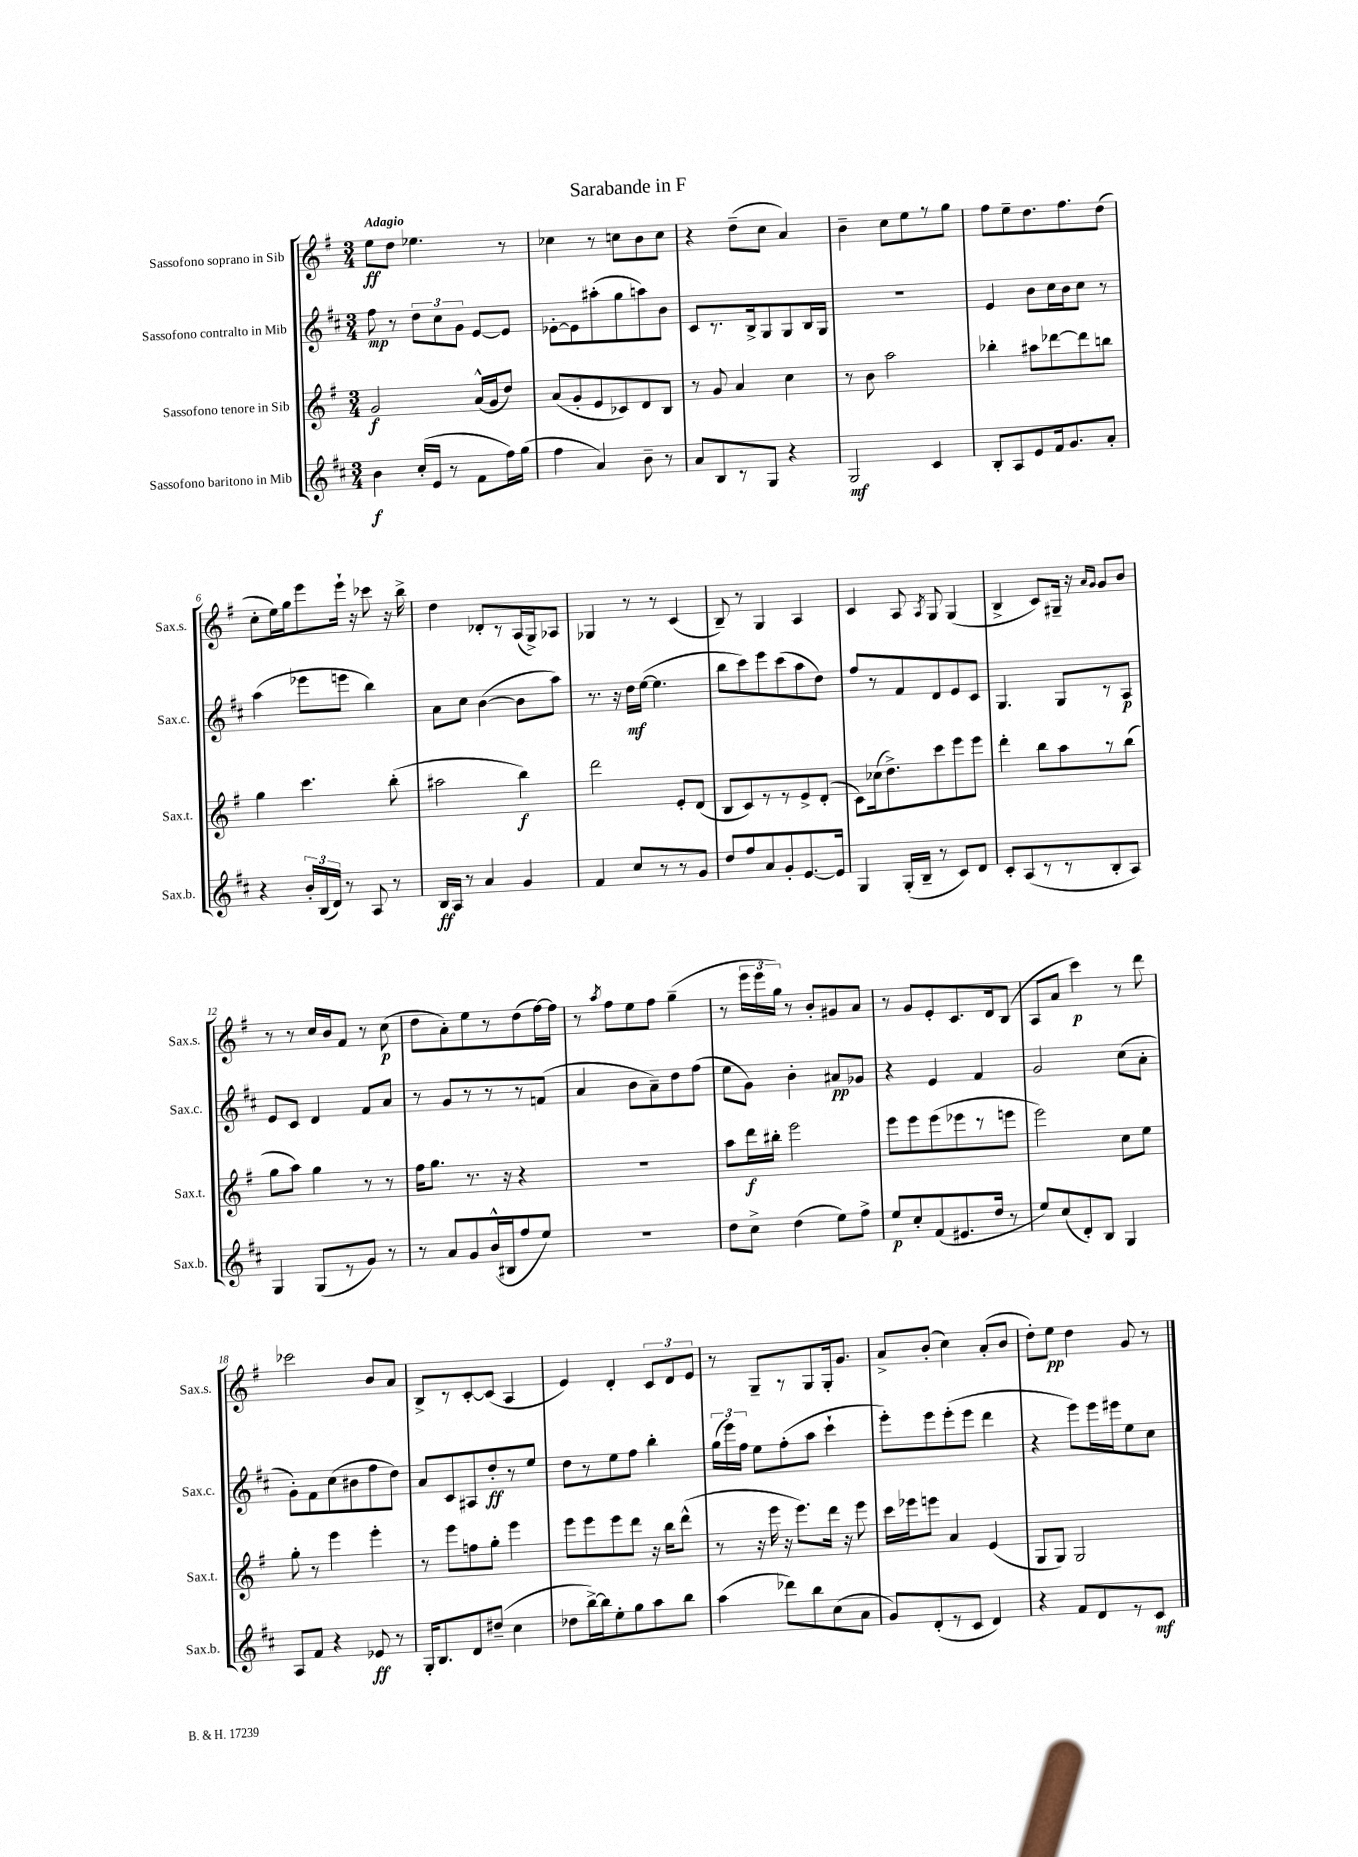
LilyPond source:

\header { title = "Sarabande in F" }
<<
\new StaffGroup <<
\new Staff = "s0" \with { instrumentName = "Sassofono soprano in Sib" shortInstrumentName = "Sax.s." } {
    \clef treble \key g \major \numericTimeSignature \time 3/4 \tempo "Adagio"
    \autoBeamOff e''8[\ff d''8] ees''4. r8 |
    ces''4 r8 c''8[ b'8 c''8] |
    r4 d''8[--( c''8] a'4) |
    b'4-- c''8[ e''8 r8 g''8] |
    fis''8[ e''8-- d''8. fis''8. d''8]( |
    c''8[-. e''16) g''16 e'''8 e'''16]-! r16 ces'''8 r16 b''16-> |
    d''4 des'8[-. r8 a16( g16->) aes8] |
    ges4 r8 r8 c'4( |
    b8--) r8 g4 a4 |
    c'4 a8 \acciaccatura { a8 } g8 g4( |
    b4-> c'8[) gis16]-- r16 \grace { a'16[ g'16] } g'8[ b'8] |
    r8 r8 c''16[ b'16 fis'8] r8 c''8\p( |
    d''8[ a'8-.) e''8 r8 d''8( fis''16~) fis''16] |
    r8 \acciaccatura { a''8 } fis''8[ e''8 fis''8] g''4--( |
    r8 \tuplet 3/2 { e'''16[ e'''16 g''16]) } r8 b'8[-. gis'8 a'8] |
    r8 g'8[ e'8-. c'8. d'16 b8]( |
    a8[ a'8] c'''4\p) r8 d'''8 |
    ces'''2 b'8[ a'8] |
    b8[-> r8 c'8~-. c'8]( a4 |
    e'4) d'4-. \tuplet 3/2 { c'8[ d'8 e'8] } |
    r8 g8[-- r8 g8 g16-. g'8.] |
    a'8[-> b'8]-.( c''4) a'8[-.( b'8] |
    d''8[-.) e''8]\pp d''4 g'8 r8 \bar "|." |
}
\new Staff = "s1" \with { instrumentName = "Sassofono contralto in Mib" shortInstrumentName = "Sax.c." } {
    \clef treble \key d \major \numericTimeSignature \time 3/4
    \autoBeamOff fis''8\mp r8 \tuplet 3/2 { d''8[ cis''8 g'8] } e'8[~ e'8] |
    ees'8[~-. ees'8 ais''8-.( g''8 a''8) b'8] |
    cis'8[ r8. b16-> g8 g8 b16 g16] |
    R2. |
    e'4 b'8[ cis''16 b'16 cis''8] r8 |
    a''4( ees'''8[ e'''8] b''4) |
    a'8[ cis''8] b'4~( b'8[ a''8]) |
    r8. r16 d''16[\mf e''16]~( e''4. |
    b''8[ cis'''8) e'''8 cis'''8( a''8 d''8]) |
    fis''8[ r8 fis'8 d'8 e'8 cis'8] |
    g4. g8[ r8 a8]\p |
    e'8[ cis'8] d'4 fis'8[ a'8] |
    r8 g'8[ r8 r8 r8 f'8]( |
    a'4 b'8[ a'8--) d''8 fis''8]( |
    e''8[ g'8]) b'4-. ais'8[\pp ges'8] |
    r4 e'4 fis'4 |
    g'2 cis''8[( a'8]-. |
    g'8[-.) fis'8 cis''8( bis'8 fis''8 d''8]) |
    a'8[ cis'8 ais8 d''8-.\ff r8 e''8] |
    d''8[ r8 e''8 fis''8] b''4-. |
    \tuplet 3/2 { g''16[( e'''16) fis''16] } e''8[ fis''8-.( a''8] cis'''4-! |
    e'''8[-.) e'''8 e'''8-.( e'''8] d'''4 |
    r4 e'''8[) e'''16 eis'''16 e''8 cis''8] \bar "|." |
}
\new Staff = "s2" \with { instrumentName = "Sassofono tenore in Sib" shortInstrumentName = "Sax.t." } {
    \clef treble \key g \major \numericTimeSignature \time 3/4
    \autoBeamOff g'2\f a'16[-^( g'16 d''8]) |
    a'8[( g'8-. e'8 ces'8) d'8 b8] |
    r8 g'8 a'4 c''4 |
    r8 b'8 a''2 |
    bes''4-. ais''8[ des'''8~ des'''8 b''8] |
    g''4 c'''4. b''8-.( |
    ais''2 b''4\f) |
    d'''2 e'8[-. d'8]( |
    b8[ c'8) r8 r8 e'8-> d'8]-.( |
    c'8[) ces''16( d''8.->) c'''8 e'''8 e'''8] |
    d'''4-. b''8[ a''8 r8 b''8]( |
    g''8[ a''8]) g''4 r8 r8 |
    fis''16[ g''8.] r8. r16 r4 |
    R2. |
    a''8[ d'''16\f bis''16]-. e'''2 |
    e'''8[ e'''8 e'''8( ees'''8 r8 e'''8] |
    e'''2) c''8[ e''8] |
    g''8-. r8 e'''4 e'''4-. |
    r8 e'''8[ f''8 g''8]-. e'''4 |
    e'''8[ e'''8 e'''8 d'''8] r16 b''16[ d'''8]-^( |
    r8 r16 e'''16 r16 e'''8.[) d'''16] r16 e'''8 |
    c'''16[ ees'''16 e'''8] a'4 e'4( |
    g8[ g8]) g2 \bar "|." |
}
\new Staff = "s3" \with { instrumentName = "Sassofono baritono in Mib" shortInstrumentName = "Sax.b." } {
    \clef treble \key d \major \numericTimeSignature \time 3/4
    \autoBeamOff b'4\f cis''16[-.( e'16] r8 fis'8[ fis''16) g''16]( |
    fis''4 a'4) b'8-- r8 |
    a'8[ b8 r8 g8] r4 |
    g2\mf cis'4 |
    b8[-. a8 e'8 fis'16 g'8. a'8]-. |
    r4 \tuplet 3/2 { b'16[-. b16( d'16]) } r8 a8 r8 |
    b16[\ff a16] r8 a'4 g'4 |
    fis'4 cis''8[ r8 r8 g'8] |
    d''8[ fis''8 a'8 g'8-. e'8.~ e'16] |
    g4 g16[-.( b16]-- r8 cis'8[) d'8] |
    cis'8[-. a8( r8 r8 b8-. a8]) |
    g4 g8[( r8 g'8]) r8 |
    r8 a'8[ g'8 b'16-^( bis16 fis''8 e''8]) |
    R2. |
    d''8[ cis''8]-> d''4( e''8[) fis''8]-> |
    e''8[\p cis''8-. fis'8( eis'8. d''16] r8 |
    e''8[) cis''8( d'8-.) b8] g4 |
    a8[ fis'8] r4 ees'8\ff r8 |
    g16[-. b8. d'8 dis''8]--( cis''4 |
    des''8[ b''16~->) b''16 e''8-. g''8 a''8 b''8] |
    a''4( des'''8[) b''8 cis''8( a'8] |
    g'8[) d'8-.( r8 cis'8] d'4) |
    r4 fis'8[ d'8 r8 cis'8]\mf \bar "|." |
}
>>
>>
